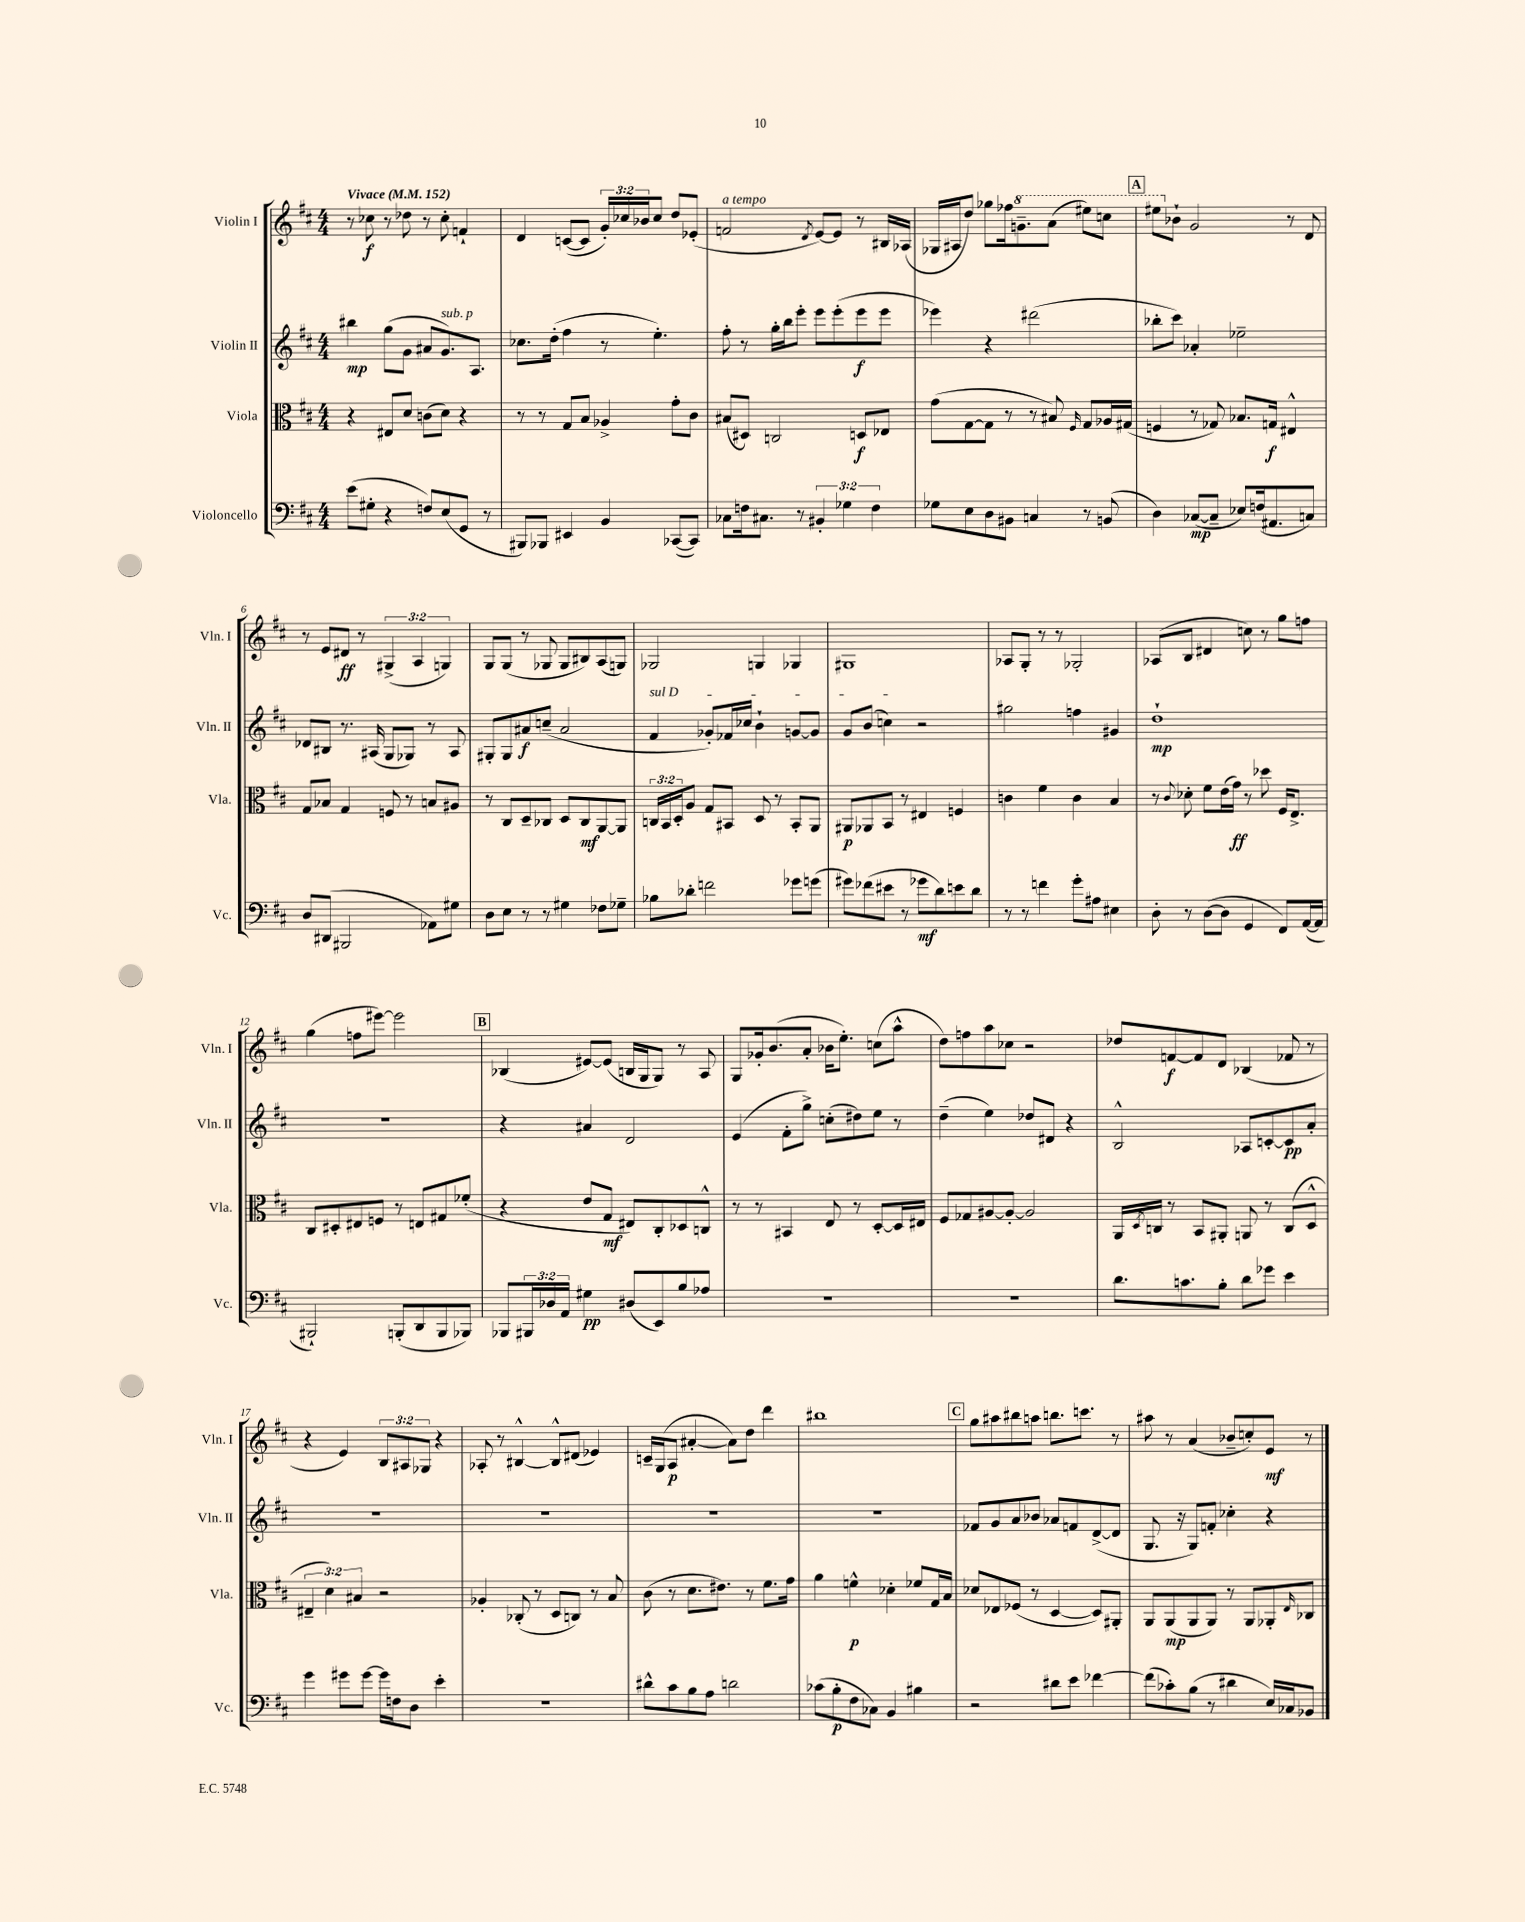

**kern	**kern	**kern	**kern
*staff4	*staff3	*staff2	*staff1
*clefF4	*clefC3	*clefG2	*clefG2
*k[f#c#]	*k[f#c#]	*k[f#c#]	*k[f#c#]
*M4/4	*M4/4	*M4/4	*M4/4
*MM152	*MM152	*MM152	*MM152
(8e	4r	4bb#	8r
8G#'	.	.	8cc-
4r	8E#	(8gg	8r
.	8d	8g	8dd-
8F)	(8c	8a#	8r
(8E	8d)	8.g)	8cc-'
8GG	4r	.	4f`
.	.	8.A	.
8r	.	.	.
=	=	=	=
8BBB#)	8r	8.cc-	4d
8BBB-	8r	.	.
.	.	(16dd'	.
4EE#	8G	4ff#	([8c
.	8B	.	8c]
4BB	4A-^	8r	24g')
.	.	.	24cc-
.	.	.	24b-
.	.	4.ee')	8cc-
([8CC-	8g'	.	8dd
8CC-])	8c#	.	(8e-'
=	=	=	=
8C-	(8B#	8ff#'	2f
16F	8D#)	8r	.
8.C#	.	.	.
.	2C	16gg'	.
.	.	16bb	.
8r	.	8eee'	.
.	.	.	8qd
6BB#'	.	8eee	[8e)
.	.	(8eee'	8e]
6G-	.	.	.
.	8D	8eee	8r
6F	.	.	.
.	8E-	8eee	16B#
.	.	.	(16A-
=	=	=	=
8G-	(8g	4eee-)	16G-
.	.	.	16A#
8E	[8G	.	8dd)
8D	8G]	4r	8gg-
8BB#	8r	.	16ff-
.	.	.	8.gg~
4C	8r	(2ddd#	.
.	8B#)	.	(8aa
.	16qqF#	.	.
8r	8G	.	8eee#)
(8BB	16A-	.	8ccc
.	(16G#	.	.
=	=	=	=
4D)	4F	8bb-'	8eee#
.	.	8ccc#)	8b-`
([8C-	8r	4a-'	2g
8C-~]	8G-)	.	.
8E-)	8.B-	2ee-~	.
(16F	.	.	.
8.AA#	16G	.	.
.	4E#^^	.	8r
8C)	.	.	8d
=	=	=	=
8D	8G	8d-	8r
(8DD#	8B-	8B#	8e
2BBB#	4G	8.r	8d#
.	.	.	8r
.	.	(16A#	.
.	8F	8G	(6G#^
.	8r	8G-)	.
.	.	.	6A
8AA-)	8B	8r	.
.	.	.	6G)
8G#	8A#	8A#	.
=	=	=	=
8D	8r	8G#'	8G
8E	8C#	8G#	(8G
8r	8D~	8a#	8r
8r	8C-	(8cc~	8G-
4G#	8D	2a#	8G-
.	8C-	.	8B#)
8F-	[8AA	.	(8A
8G-~	8AA]	.	8G)
=	=	=	=
8B-	24C	4f#	2G-
.	24BB	.	.
.	24D'	.	.
8d-'	8A	.	.
2f	8G	8g-')	.
.	8BB#	16f-	.
.	.	16cc-	.
.	8D	4b`	4G
.	8r	.	.
8g-	8BB#'	[8g	4G-
(8g	8AA	8g]	.
=	=	=	=
8g#)	8AA#	8g	1G#
(8f-	8AA-	(8b	.
8e#	8BB	4cc)	.
8r	8r	.	.
8g-	4E#	2r	.
8d)	.	.	.
8e	4F	.	.
8d	.	.	.
=	=	=	=
8r	4c	2gg#	8A-
8r	.	.	8G'
4f	4f#	.	8r
.	.	.	8r
8g'	4c	4ff	2G-'
8A#	.	.	.
4E#	4B	4g#	.
=	=	=	=
8D'	8r	1dd`	(8A-
.	8qqc#	.	.
8r	8d-'	.	8B
([8D	8f#	.	4d#
8D]	(16e	.	.
.	16g)	.	.
4GG	8r	.	8cc)
.	8dd-	.	8r
8FF#)	16F#	.	8gg
.	8.E^	.	.
([16AA	.	.	8ff
16AA]	.	.	.
=	=	=	=
2BBB#`)	8C#	1r	(4gg
.	8D#'	.	.
.	8E#	.	8ff
.	8F	.	[8eee#)
(8BBB'	8r	.	2eee#]
8DD	8E	.	.
8BBB	8G#	.	.
8BBB-)	(8f-'	.	.
=	=	=	=
8BBB-	4r	4r	(4B-
24BBB#	.	.	.
24D-	.	.	.
24AA	.	.	.
4G#	8e	4a#	[8e#)
.	8G	.	(8e#]
(8D#	8E#)	2d	16B
.	.	.	16G
8EE)	8C#'	.	8G)
8B	8D-	.	8r
8A-	8C^^	.	8A
=	=	=	=
1r	8r	(4e	8G
.	8r	.	16g-'
.	.	.	(8.b
.	4BB#	8f#'	.
.	.	8gg^)	8a'
.	8E	(8cc'	16b-
.	.	.	8.ee')
.	8r	8dd#)	.
.	[8D'	8ee	(8cc
.	16D]	8r	8aa^^
.	16E#	.	.
=	=	=	=
1r	8F#	(4dd~	8dd)
.	8G-	.	8ff
.	[8A#	4ee)	8aa
.	8A#'_	.	8cc-
.	2A#]	8dd-	2r
.	.	8d#	.
.	.	4r	.
=	=	=	=
8.d	16AA	2B^^	8dd-
.	8qD	.	.
.	16C	.	.
.	8r	.	[8f
8.c	.	.	.
.	8BB	.	8f]
8B'	8AA#'	.	8d
8d	8AA	8A-	(4B-
8g-	8r	[8c'	.
4e	(8C	8c]	8f-
.	8D^^	8a'	8r
=	=	=	=
4g	6E#~	1r	4r
.	6d)	.	.
8g#	.	.	4e)
.	6B#	.	.
[8g#	.	.	.
16g#]	2r	.	12B
16F	.	.	.
.	.	.	12A#
8D	.	.	.
.	.	.	12G-
4e'	.	.	4r
=	=	=	=
1r	4A-'	1r	8A-'
.	.	.	8r
.	(8C-'	.	[4B#^^
.	8r	.	.
.	8D	.	8B#^^]
.	8C)	.	(8d#
.	8r	.	4e-)
.	8B	.	.
=	=	=	=
8d#^^	(8c#	1r	16c~
.	.	.	(16G
8c#	8r	.	8A
8B	8.d	.	[4a#'
8A	.	.	.
.	8.e#)	.	.
2d	.	.	8a#])
.	8r	.	8dd
.	8.f#	.	4ddd
.	16g	.	.
=	=	=	=
(8c-	4a	1r	1bb#
8B'	.	.	.
8F#	4f^^	.	.
8C-)	.	.	.
4BB	4d-'	.	.
4B#	8f-	.	.
.	16G	.	.
.	16B	.	.
=	=	=	=
2r	8d-	8f-	8gg
.	8E-	8g	8aa#
.	(8F-	8a	8bb#
.	8r	8b-	8aa
8d#	[4D	8a-	8.bb
8e	.	8f	.
.	.	.	8.ccc
[4f-	8D])	([8d^	.
.	8AA#'	8d]	8r
=	=	=	=
(8f-]	8AA	8.G	8aa#
8c-')	(8AA	.	8r
.	.	16r	.
(8B	8AA	8G)	(4a
8r	8AA)	8f'	.
4d#	8r	4cc-'	8b-~
.	8AA	.	8cc')
16E)	8AA-'	4r	8e
16C-	.	.	.
.	16qqE	.	.
8BB-	8C-	.	8r
==	==	==	==
*-	*-	*-	*-
